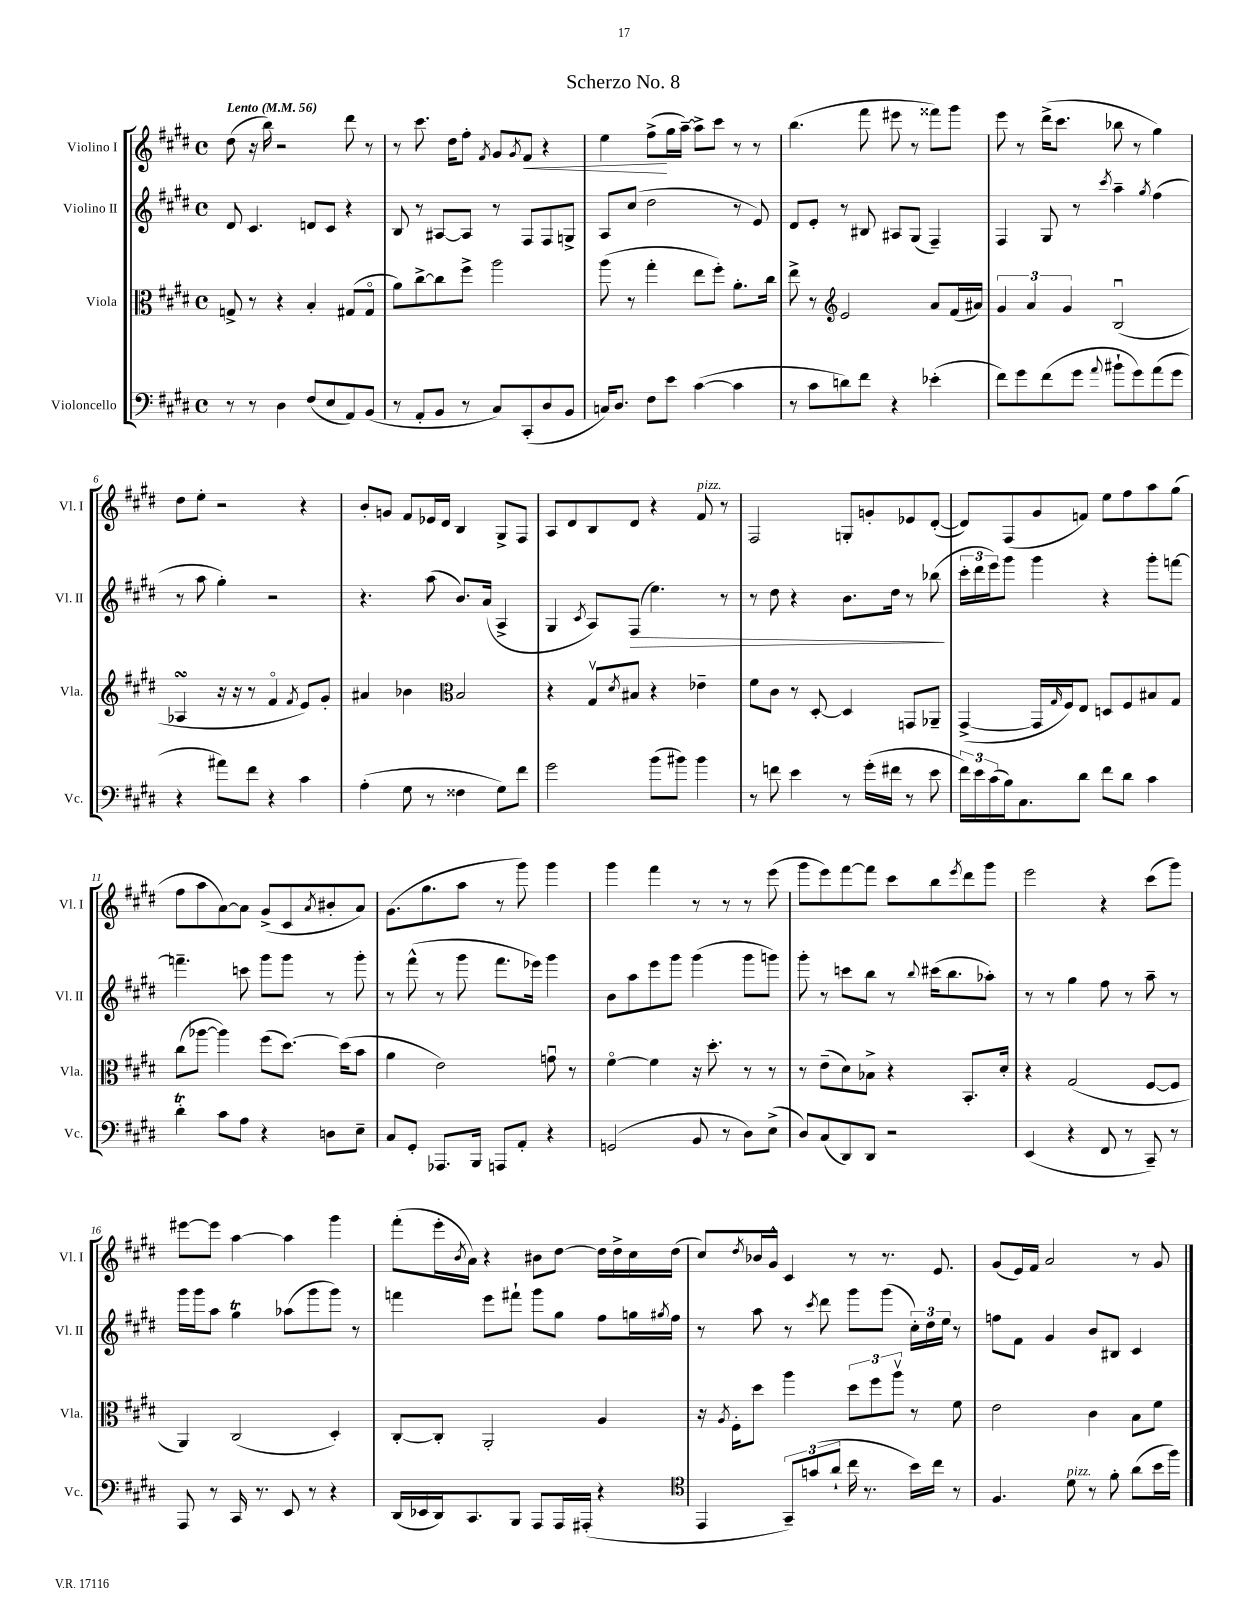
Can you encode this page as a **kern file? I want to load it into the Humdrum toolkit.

**kern	**kern	**kern	**kern
*staff4	*staff3	*staff2	*staff1
*clefF4	*clefC3	*clefG2	*clefG2
*k[f#c#g#d#]	*k[f#c#g#d#]	*k[f#c#g#d#]	*k[f#c#g#d#]
*M4/4	*M4/4	*M4/4	*M4/4
*met(c)	*met(c)	*met(c)	*met(c)
*MM56	*MM56	*MM56	*MM56
8r	8G^/	8d#/	(8dd#\
8r	8r	4.c#/	16r
.	.	.	16bb\)
4D#\	4r	.	2r
(8F#/L	4B'/	8d/L	.
8E/	.	8c#/J	.
8AA/)	(8G#/L	4r	8ddd#\
(8BB/J	8G#o/J	.	8r
=	=	=	=
8r	8a\L)	8B/	8r
8AA'/L	[8cc#^\	8r	8.ccc#\
8BB/J	8cc#\]	[8A#/L	.
.	.	.	16dd#\LK
8r	8ff#^\J	8A#/]J	8ff#'\J
.	.	.	8qf#/
8C#/L)	2aa\	8r	8g#/L
.	.	.	8qg#/
(8CC#'/	.	8F#/L	8f#/J
8D#/	.	8F#/	4r
8BB/J	.	8G^/J	.
=	=	=	=
16C/LK)	(8aa\	8A/L	4ee\
8.D#/J	.	.	.
.	8r	(8cc#/J	.
8F#\L	4gg#'\	2dd#\	(8ff#^\L
8e\J	.	.	16gg#\L
.	.	.	[16aa~\JJ)
([4c#\	8ee\L	.	8aa^\]L
.	8ff#'\J)	.	8ccc#\J
4c#\]	8.a'\L	8r	8r
.	.	8e/)	8r
.	16cc#\Jk	.	.
=	=	=	=
8r	8ee^\	8d#/L	(4.bb\
8c#\L	8r	8e'/J	.
*	*clefG2	*	*
8d\)	2e/	8r	.
8f#\J	.	8B#/	8fff#\
4r	.	8A#/L	8eee#\
.	.	(8G#/J	8r
(4e-'\	8a/L	4F#~/)	8fff##\L)
.	(16f#/L	.	8ggg#\J
.	16a#/JJ)	.	.
=	=	=	=
8f#\L)	6g#/	4F#/	8eee\
8g#\	.	.	8r
.	6a/	.	.
(8f#\	.	8G#/	(16ddd#^\LK
.	.	.	8.ccc#\J
.	6g#/	.	.
8g#\J	.	8r	.
8qqa/	.	8qccc#/	.
8b#`\L	(2Bu/	4aa~\	8bb-\
8g#\)	.	.	8r
.	.	8qgg#/	.
(8a\	.	(4ff#\	4gg#\)
8g#\J	.	.	.
=	=	=	=
4r	4A-/	8r	8dd#\L
.	.	8aa\	8ee'\J
8a#\L)	16r	4gg#'\)	2r
.	16r	.	.
8f#\J	8r	.	.
4r	4f#o/	2r	.
.	8qf#/	.	.
4c#\	8e/L)	.	4r
.	8g#'/J	.	.
=	=	=	=
(4A'\	4a#/	4.r	8b'/L
.	.	.	8g/J
8G#\	4b-\	.	8f#/L
8r	.	(8aa\	16e-/L
.	.	.	16d#/JJ
*	*clefC3	*	*
4F##\	2B/	8.b/L)	4B/
.	.	(16a/Jk	.
8G#\L)	.	4A^/	8G#^/L
8f#\J	.	.	8F#/J
=	=	=	=
2g#\	4r	4G#/	8A/L
.	.	.	8d#/
.	.	8qc#/	.
.	8G#v/L	8A/L)	8B/
.	8qd#/	.	.
.	8B#/J	(8F#/J	8d#/J
(8b\L	4r	4.ee\)	4r
8b#\J)	.	.	.
4b#\	4e-~\	.	8f#/
.	.	8r	8r
=	=	=	=
8r	8f#\L	8r	2F#/
8f\	8c#\J	8dd#\	.
4e\	8r	4r	.
.	[8D#'/	.	.
8r	4D#/]	8.b\L	8G'/L
(16g#'\LL	.	.	8g'/
16f#\JJ	.	16dd#\Jk	.
8r	8GG/L	8r	8e-/
8e\	8AA-~/J	(8bb-\	([8d#'/J
=	=	=	=
24f#\LL)	([4GG#^/	24ccc#'\LL	8d#/]L)
24e\	.	24ddd#\	.
(24c#\	.	24eee\J)	.
16B\J)	.	8ggg#\J	(8F#/
8.C#\	.	.	.
.	16GG#/]LL	4ggg#\	8g#/
.	16qqG#/	.	.
.	16F#/J)	.	.
8d#\J	8E/J	.	8f/J)
8f#\L	8D/L	4r	8ee\L
8d#\J	8F#/	.	8ff#\
4c#\	8B#/	8ggg#'\L	8aa\
.	8G#/J	[8fff\J	(8gg#\J
=	=	=	=
4d#'\	(8cc#\L	4.fff~\]	8ff#\L
.	[8aa-\J	.	8aa\
8c#\L	4aa-\])	.	[8a\)
8A\J	.	8ccc\	8a\]J
4r	(8ff#\L	8ggg#\L	(8g#^/L
.	[8.dd#\J)	8ggg#\J	8c#/
.	.	.	8qa/
8D\L	.	8r	8b#'/
.	(16dd#\]LK	.	.
8E~\J	8b\J	8ggg#'\	8a/J)
=	=	=	=
8C#/L	4a\	8r	(8.g#\L
8GG#'/J	.	(8fff#^^\	.
.	.	.	8.gg#\
8.AAA-/L	2e\)	8r	.
.	.	8ggg#\	8aa\J
16BBB/Jk	.	.	.
8AAA/L	.	8.fff#\L	8r
8AA'/J	.	.	8ggg#\)
.	.	16eee-\Jk)	.
4r	8gu\	4ggg#\	4ggg#\
.	8r	.	.
=	=	=	=
(2GG/	[4f#o\	8b\L	4ggg#\
.	.	8aa\	.
.	4f#\]	8eee\	4fff#\
.	.	8ggg#\J	.
8BB/	16r	(4ggg#\	8r
.	8.dd#'\	.	.
8r	.	.	8r
8D#\L)	8r	8ggg#\L	8r
(8E^\J	8r	8ggg\J)	(8eee\
=	=	=	=
8D#/L)	8r	8ggg#'\	8ggg#\L
(8C#/	(8e~\L	8r	8eee\)
8DD#/)	8d#\)	8ccc\L	[8fff#\
8DD#/J	8B-^\J	8bb\J	8fff#\]J
2r	4r	8r	8ccc#\L
.	.	8qqbb/	.
.	.	(16ccc#\LK	8bb\
.	.	8.bb\	.
.	.	.	8qeee/
.	8.BB'/L	.	8ddd#\
.	.	8aa-'\J)	8ggg#\J
.	16d#'/Jk	.	.
=	=	=	=
(4EE/	4r	8r	2eee\
.	.	8r	.
4r	(2G#/	4gg#\	.
8FF#/	.	8ff#\	4r
8r	.	8r	.
8CC#~/)	[8F#/L	8aa~\	(8ccc#\L
8r	8F#/]J	8r	8ggg#\J)
=	=	=	=
8AAA/	4AA/)	16ggg#\LL	[8eee#\L
.	.	16ggg#\J	.
8r	.	8aa\J	8eee#\]J
16CC#/	(2C#/	4gg#\	[4aa\
8.r	.	.	.
8EE/	.	(8aa-\L	4aa\]
8r	.	8ggg#\	.
4r	4D#'/)	8ggg#\J)	4ggg#\
.	.	8r	.
=	=	=	=
(16DD#/LL	[8C#'/L	4fff\	(8fff#'\L
16EE-/	.	.	.
16DD#/J)	8C#'/]J	.	16eee'\L
.	.	.	8qb/
8.CC#/	.	.	16a\JJ)
.	2AA'/	8eee\L	4r
8BBB/J	.	8fff#`\J	.
8AAA/L	.	8ggg#\L	8b#\L
16AAA/L	.	8gg#\J	[8dd#\J
(16AAA#'/JJ	.	.	.
4r	4A/	8ff#\L	16dd#\]LL
.	.	.	16dd#^\
.	.	16gg\L	16cc#\
.	.	8qgg#/	.
.	.	16ff#\JJ	(16dd#\JJ
=	=	=	=
*clefC4	*	*	*
4EE/	16r	8r	8cc#/L)
.	8qA/	.	.
.	16F#'\LK	.	.
.	.	.	8qdd#/
.	8dd#\J	8aa\	16b-/L
.	.	.	16g#^^/JJ
12GG#~/L)	4aa\	8r	4c#/
(12g/	.	.	.
.	.	8qccc#/	.
.	.	8ddd#\	.
12a`/J	.	.	.
16cc#\	12dd#\L	8ggg#\L	8r
8.r	.	.	.
.	12ff#\	.	.
.	.	(8ggg#\J	8.r
.	12aav\J	.	.
16b\LL)	8r	24cc#'\LL)	.
.	.	24dd#\	.
16cc#\JJ	.	.	8.e/
.	.	24ee\JJ	.
8r	8f#\	8r	.
=	=	=	=
4.F#/	2e\	8ff\L	(8g#/L
.	.	8f#\J	16e/L)
.	.	.	16f#/JJ
.	.	4g#/	2a/
8d#\	.	.	.
8r	4c#\	8b/L	.
8f#'\	.	8B#/J	.
(8a\L	8B\L	4c#/	8r
16b\L	8f#\J	.	8g#/
16ff#\JJ)	.	.	.
==	==	==	==
*-	*-	*-	*-
